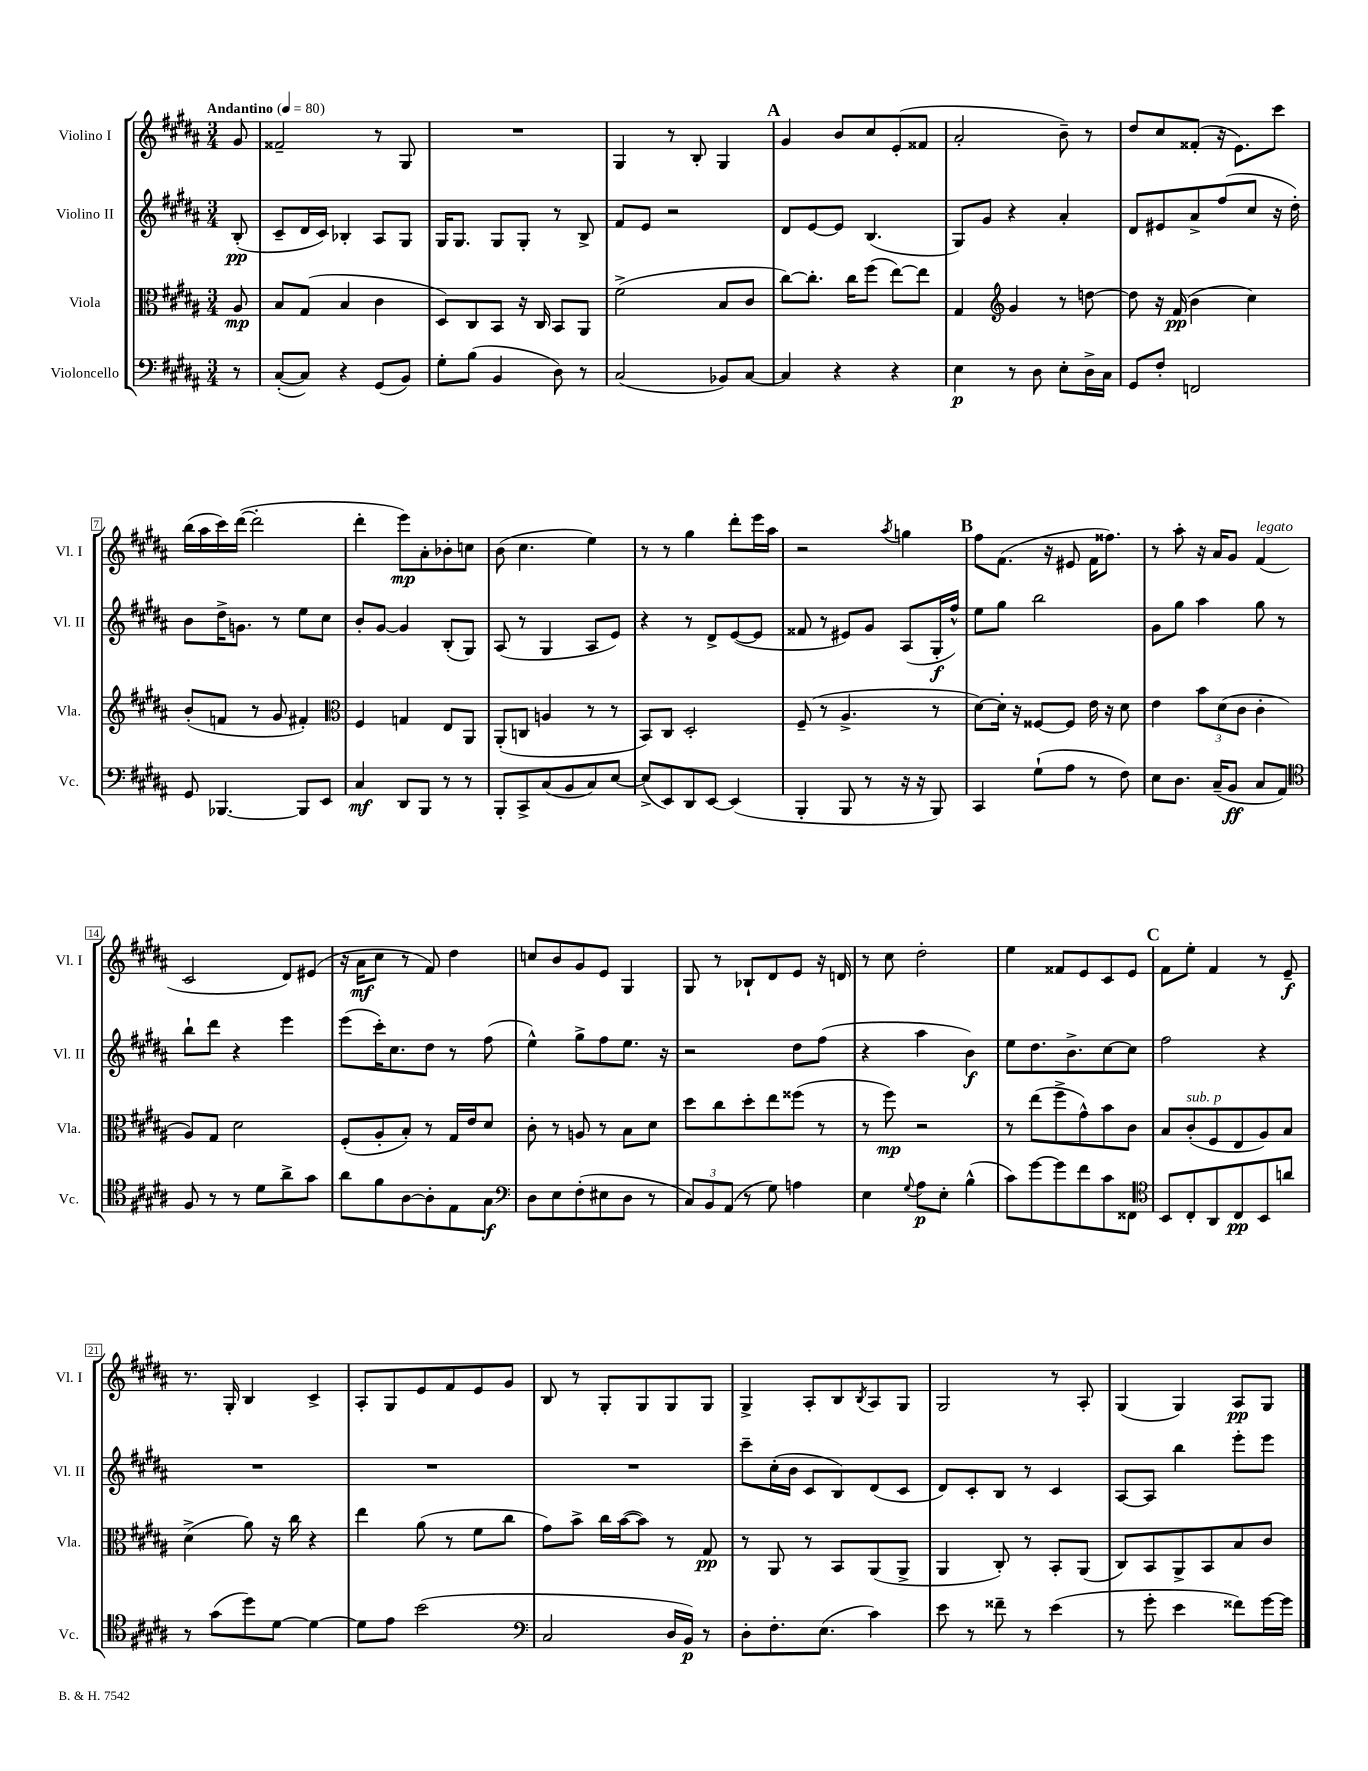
<<
\new StaffGroup <<
\new Staff = "s0" \with { instrumentName = "Violino I" shortInstrumentName = "Vl. I" } {
    \clef treble \key b \major \numericTimeSignature \time 3/4 \partial 8 \tempo "Andantino" 4 = 80
    gis'8 |
    fisis'2-- r8 gis8 |
    R2. |
    gis4 r8 b8-. gis4 |
    \mark \markup { \bold "A" } gis'4 b'8 cis''8 e'8-.( fisis'8 |
    ais'2-. b'8--) r8 |
    dis''8 cis''8 fisis'8-.( r16 e'8.) cis'''8 |
    b''16( ais''16 cis'''16) dis'''16~( dis'''2-. |
    dis'''4-. e'''8\mp) ais'8-. bes'8-. c''8 |
    b'8( cis''4. e''4) |
    r8 r8 gis''4 dis'''8-. e'''16 ais''16 |
    r2 \acciaccatura { ais''8 } g''4 |
    \mark \markup { \bold "B" } fis''8 fis'8.( r16 eis'8 fis'16 fisis''8.) |
    r8 ais''8-. r16 ais'16 gis'8 fis'4^\markup { \italic "legato" }( |
    cis'2 dis'8) eis'8( |
    r16 ais'16\mf cis''8 r8 fis'8) dis''4 |
    c''8 b'8 gis'8 e'8 gis4 |
    gis8 r8 bes8-! dis'8 e'8 r16 d'16 |
    r8 cis''8 dis''2-. |
    e''4 fisis'8 e'8 cis'8 e'8 |
    \mark \markup { \bold "C" } fis'8 e''8-. fis'4 r8 e'8--\f |
    r8. gis16-. b4 cis'4-> |
    ais8-. gis8 e'8 fis'8 e'8 gis'8 |
    b8 r8 gis8-. gis8 gis8 gis8 |
    gis4-> ais8-. b8 \acciaccatura { b8 } ais8 gis8 |
    gis2 r8 ais8-. |
    gis4( gis4) ais8\pp gis8 \bar "|." |
}
\new Staff = "s1" \with { instrumentName = "Violino II" shortInstrumentName = "Vl. II" } {
    \clef treble \key b \major \numericTimeSignature \time 3/4 \partial 8
    b8-.\pp( |
    cis'8-- dis'16 cis'16) bes4-. ais8 gis8 |
    gis16 gis8. gis8 gis8-. r8 b8-> |
    fis'8 e'8 r2 |
    \mark \markup { \bold "A" } dis'8 e'8~ e'8 b4.( |
    gis8) gis'8 r4 ais'4-. |
    dis'8 eis'8 ais'8-> fis''8( cis''8 r16 dis''16-.) |
    b'8 dis''16-> g'8. r8 e''8 cis''8 |
    b'8-. gis'8~ gis'4 b8-.( gis8) |
    ais8( r8 gis4 ais8 e'8) |
    r4 r8 dis'8-> e'8~( e'8 |
    fisis'8 r8 eis'8) gis'8 ais8( gis16-.\f fis''16-^) |
    \mark \markup { \bold "B" } e''8 gis''8 b''2 |
    gis'8 gis''8 ais''4 gis''8 r8 |
    b''8-! dis'''8 r4 e'''4 |
    e'''8( cis'''16-.) cis''8. dis''8 r8 fis''8( |
    e''4-^) gis''8-> fis''8 e''8. r16 |
    r2 dis''8 fis''8( |
    r4 ais''4 b'4\f) |
    e''8 dis''8. b'8.-> cis''8~ cis''8 |
    \mark \markup { \bold "C" } fis''2 r4 |
    R2. |
    R2. |
    R2. |
    cis'''8-- cis''16-.( b'16 cis'8 b8) dis'8( cis'8 |
    dis'8) cis'8-. b8 r8 cis'4 |
    ais8~ ais8 b''4 e'''8-. e'''8 \bar "|." |
}
\new Staff = "s2" \with { instrumentName = "Viola" shortInstrumentName = "Vla." } {
    \clef alto \key b \major \numericTimeSignature \time 3/4 \partial 8
    ais8\mp |
    b8 gis8( b4 cis'4 |
    dis8) cis8 b,8 r16 cis16 b,8 ais,8 |
    fis'2->( b8 cis'8 |
    \mark \markup { \bold "A" } cis''8~) cis''8.-. cis''16 fis''8( e''8~) e''8 |
    gis4 \clef treble gis'4 r8 d''8~ |
    d''8 r16 fis'16\pp( b'4 cis''4) |
    b'8-.( f'8 r8 gis'8 fis'4-.) |
    \clef alto fis4 g4 e8 ais,8 |
    ais,8-.( c8 a4 r8 r8 |
    b,8) cis8 dis2-. |
    fis8--( r8 ais4.-> r8 |
    \mark \markup { \bold "B" } dis'8~) dis'16-. r16 fisis8~ fisis8 e'16 r16 dis'8 |
    e'4 \tuplet 3/2 { b'8 dis'8( cis'8 } cis'4-. |
    ais8) gis8 dis'2 |
    fis8-.( ais8-. b8-.) r8 gis16 e'16 dis'8 |
    cis'8-. r8 a8 r8 b8 dis'8 |
    dis''8 cis''8 dis''8-. e''8 fisis''8( r8 |
    r8 fis''8\mp) r2 |
    r8 e''8( fis''8-> gis'8-^) b'8 cis'8 |
    \mark \markup { \bold "C" } b8 cis'8-.^\markup { \italic "sub. p" }( fis8 e8 ais8) b8 |
    dis'4->( ais'8) r16 cis''16 r4 |
    e''4 ais'8( r8 fis'8 cis''8 |
    gis'8) b'8-> cis''16 b'16~( b'8) r8 gis8\pp |
    r8 ais,8 r8 b,8 ais,8( ais,8-> |
    ais,4 cis8-.) r8 b,8-. ais,8( |
    cis8) b,8 ais,8-> b,8 b8 cis'8 \bar "|." |
}
\new Staff = "s3" \with { instrumentName = "Violoncello" shortInstrumentName = "Vc." } {
    \clef bass \key b \major \numericTimeSignature \time 3/4 \partial 8
    r8 |
    cis8~-.( cis8) r4 gis,8( b,8) |
    gis8-. b8( b,4 dis8) r8 |
    cis2( bes,8) cis8~ |
    \mark \markup { \bold "A" } cis4 r4 r4 |
    e4\p r8 dis8 e8-. dis16-> cis16 |
    gis,8 fis8-. f,2 |
    gis,8 bes,,4.~ bes,,8 e,8 |
    cis4\mf dis,8 b,,8 r8 r8 |
    b,,8-. cis,8-> cis8( b,8 cis8) e8~ |
    e8->( e,8) dis,8 e,8~ e,4( |
    b,,4-. b,,8 r8 r16 r16 b,,8) |
    \mark \markup { \bold "B" } cis,4 gis8-!( ais8 r8 fis8) |
    e8 dis8. cis16--( b,8\ff cis8 ais,8) |
    \clef tenor fis8 r8 r8 dis'8 ais'8-> gis'8 |
    ais'8 fis'8 ais8~ ais8-. e8 gis8\f |
    \clef bass dis8 e8 fis8-.( eis8 dis8 r8 |
    \tuplet 3/2 { cis8) b,8 ais,8( } r8 gis8) a4 |
    e4 \appoggiatura { gis8 } ais8\p e8-. b4-^( |
    cis'8) gis'8~ gis'8 fis'8 cis'8 fisis,8 |
    \mark \markup { \bold "C" } \clef tenor b,8 cis8-. ais,8 cis8\pp b,8 a'8 |
    r8 gis'8( dis''8) dis'8~ dis'4~ |
    dis'8 e'8 b'2( |
    \clef bass cis2 dis16 b,16\p) r8 |
    dis8-. fis8.-. e8.( cis'4) |
    e'8 r8 fisis'8-- r8 e'4( |
    r8 gis'8-. e'4 fisis'8) gis'16~ gis'16 \bar "|." |
}
>>
>>
\layout { \context { \Score \override BarNumber.stencil = #(make-stencil-boxer 0.1 0.3 ly:text-interface::print) } }
